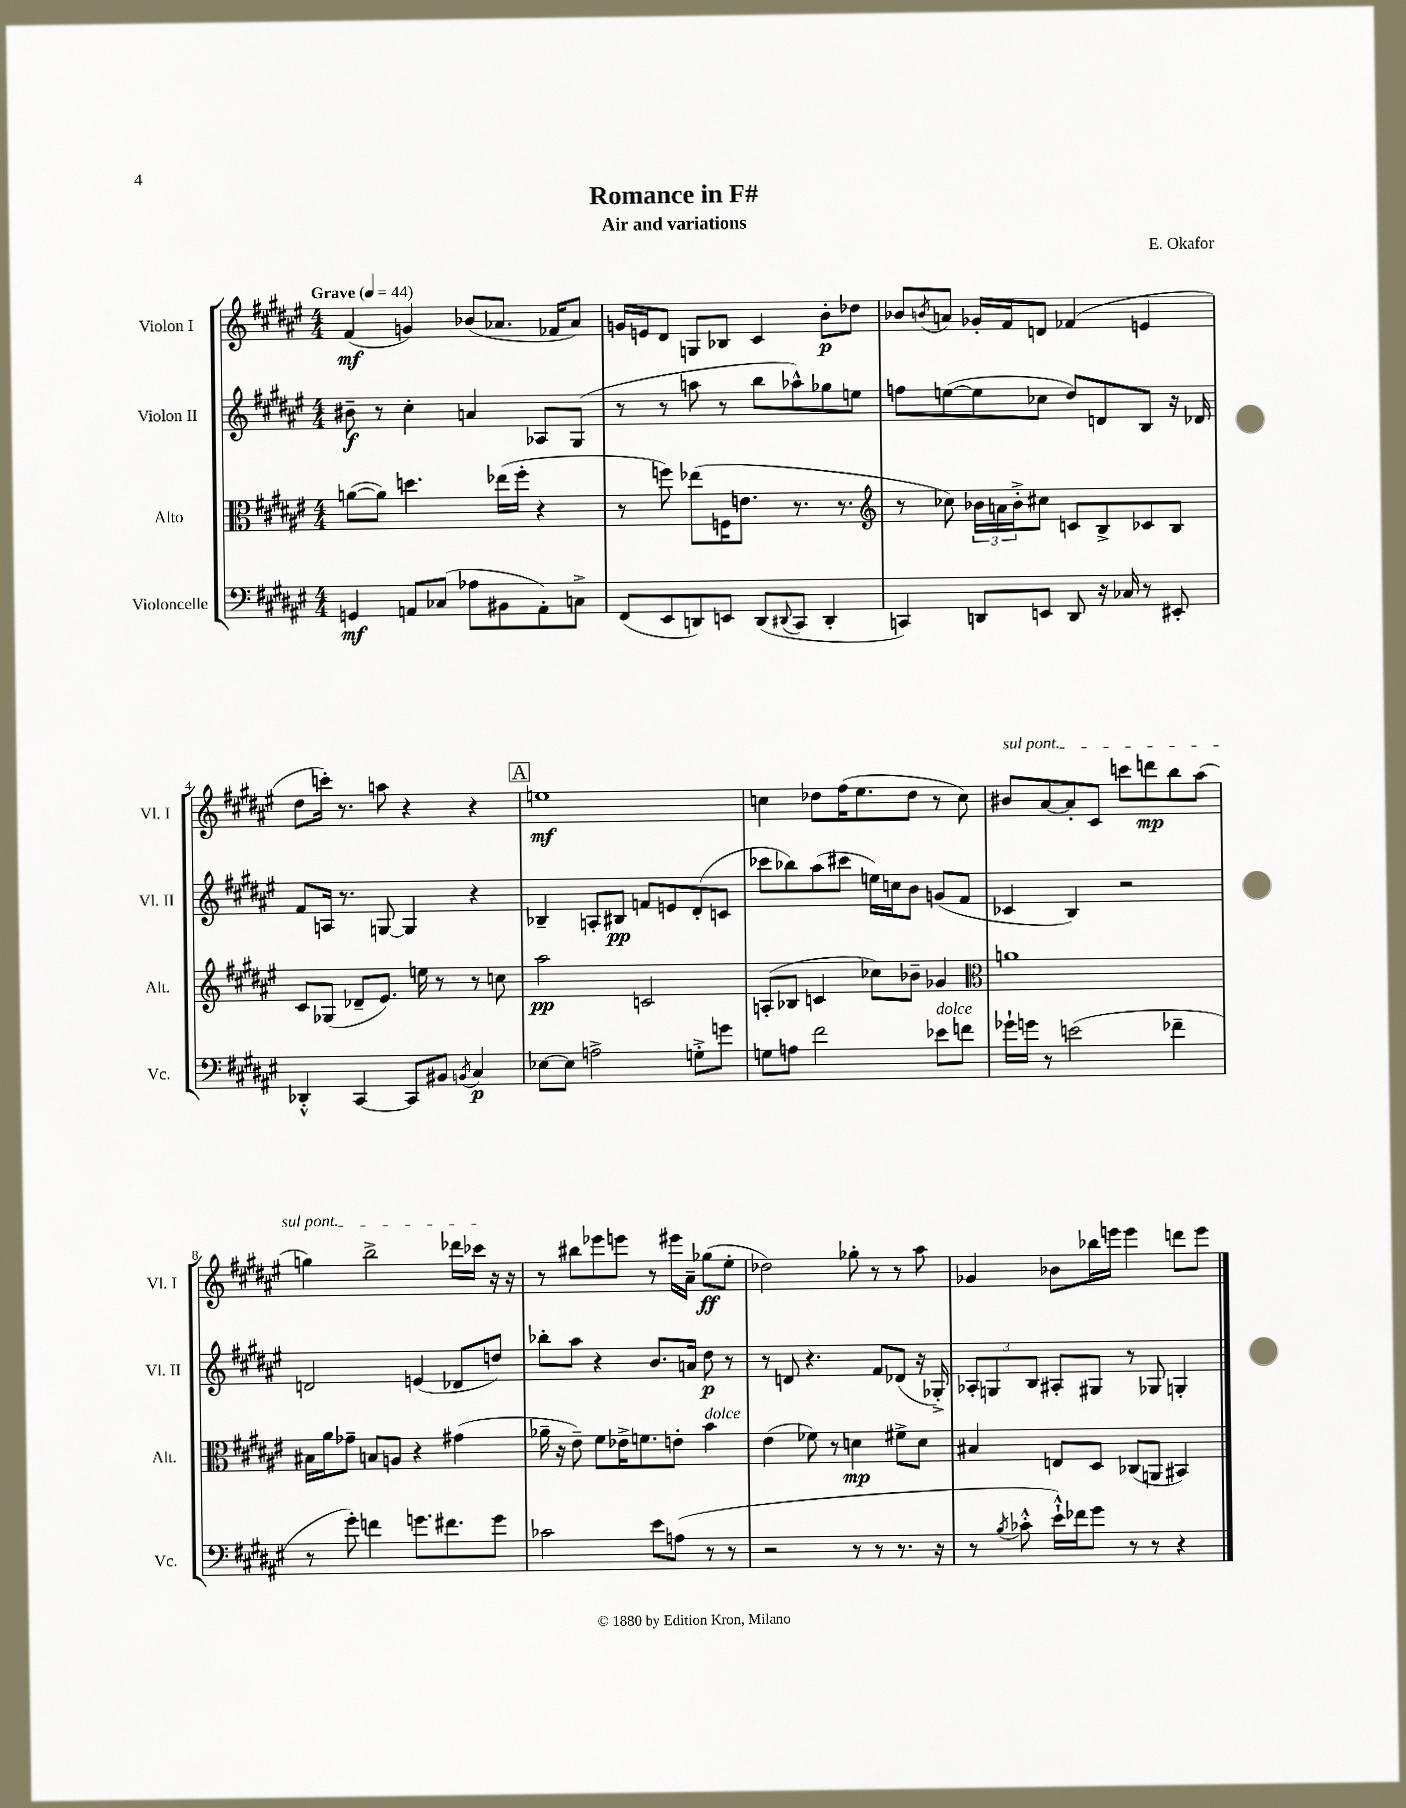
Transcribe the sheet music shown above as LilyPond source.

\header { title = "Romance in F#" composer = "E. Okafor" subtitle = "Air and variations" }
<<
\new StaffGroup <<
\new Staff = "s0" \with { instrumentName = "Violon I" shortInstrumentName = "Vl. I" } {
    \clef treble \key fis \major \numericTimeSignature \time 4/4 \tempo "Grave" 4 = 44
    fis'4\mf( g'4) bes'8( aes'8. fes'16 aes'8) |
    g'16 e'16 dis'8 g8 bes8 cis'4 b'8-.\p des''8 |
    bes'8 \acciaccatura { b'8 } a'8 ges'16-. fis'16 d'8 fes'4( e'4 |
    dis''8 c'''16-.) r8. a''8 r4 r4 |
    \mark \markup { \box "A" } e''1\mf |
    c''4 des''8 fis''16( eis''8. des''8 r8 c''8) |
    \once \override TextSpanner.bound-details.left.text = \markup { \italic "sul pont." } bis'8\startTextSpan ais'8~ ais'8-. cis'8 c'''8 d'''8\mp b''8 ais''8( |
    g''4) b''2-> des'''16 ces'''16\stopTextSpan r16 r16 |
    r8 bis''8 ees'''8 e'''8 r8 eis'''16 ais'16-- ges''8\ff( eis''8-. |
    des''2) ges''8-. r8 r8 ais''8 |
    ges'4 bes'8 bes''16 e'''16 e'''4 d'''8 e'''8 \bar "|." |
}
\new Staff = "s1" \with { instrumentName = "Violon II" shortInstrumentName = "Vl. II" } {
    \clef treble \key fis \major \numericTimeSignature \time 4/4
    bis'8--\f r8 cis''4-. a'4 aes8 gis8( |
    r8 r8 a''8 r8 b''8 aes''8-^) ges''8 e''8 |
    f''8 e''8~( e''8 ces''8 dis''8) d'8 b8 r16 des'16 |
    fis'8 a16 r8. g8~ g4 r4 |
    \mark \markup { \box "A" } bes4-- a8-. bis8\pp f'8 e'8 dis'8-.( c'8 |
    ces'''8 bes''8) ais''8( cis'''8 e''16) c''16 b'8 g'8( fis'8 |
    ces'4 b4) r2 |
    d'2 e'4( des'8 d''8) |
    bes''8-. ais''8 r4 b'8. a'16 dis''8\p r8 |
    r8 d'8 r4. fis'8 des'8( r16 ges16-.->) |
    \tuplet 3/2 { aes8-. g8 b8 } ais8-. gis8 r8 ges8 g4-. \bar "|." |
}
\new Staff = "s2" \with { instrumentName = "Alto" shortInstrumentName = "Alt." } {
    \clef alto \key fis \major \numericTimeSignature \time 4/4
    a'8~( a'8) d''4. ees''16( fis''16-. r4 |
    r8 f''8) ees''8( f16 e'8. r8. r8. |
    \clef treble r8 ces''8) \tuplet 3/2 { bes'16 a'16 bes'16-.-> } cis''8 c'8 b8-> ces'8 b8 |
    cis'8 ges8( des'8-- eis'8.) e''16 r8 r8 c''8 |
    \mark \markup { \box "A" } ais''2\pp c'2 |
    a8-.( bes8 c'4 ces''8) bes'8-- ges'4 |
    \clef alto a'1 |
    bis16 ais'16 ges'8-- b8 a8 r4 gis'4( |
    aes'16-- r16 eis'8--) fis'8 ees'16-> f'8. e'8-. b'4^\markup { \italic "dolce" } |
    eis'4( fes'8) r8 d'4\mp fis'8-> d'8 |
    bis4 e8 dis8 ces8( a,8 bis,4) \bar "|." |
}
\new Staff = "s3" \with { instrumentName = "Violoncelle" shortInstrumentName = "Vc." } {
    \clef bass \key fis \major \numericTimeSignature \time 4/4
    g,4\mf a,8 ces8( aes8 bis,8 a,8-.) c8-> |
    fis,8( eis,8 d,8) e,8 d,8( \appoggiatura { dis,8 } cis,8 dis,4-. |
    c,4) d,8 e,8 d,8 r16 ces16 r8 eis,8-. |
    des,4-.-^ cis,4~ cis,8 bis,8 \acciaccatura { b,8 } cis4\p |
    \mark \markup { \box "A" } ees8~ ees8 a2-> g8-.-> g'8 |
    g8 a8 fis'2 ees'8^\markup { \italic "dolce" } f'8 |
    ges'16-! g'16 r8 e'2( fes'4-- |
    r8 gis'8-.) f'4 g'8. fis'8. g'8 |
    ces'2 eis'8 a8( r8 r8 |
    r2 r8 r8 r8. r16 |
    r8 \acciaccatura { b8 } ces'8-.-^ eis'16-!-^) fes'16 gis'8 r8 r8 r4 \bar "|." |
}
>>
>>
